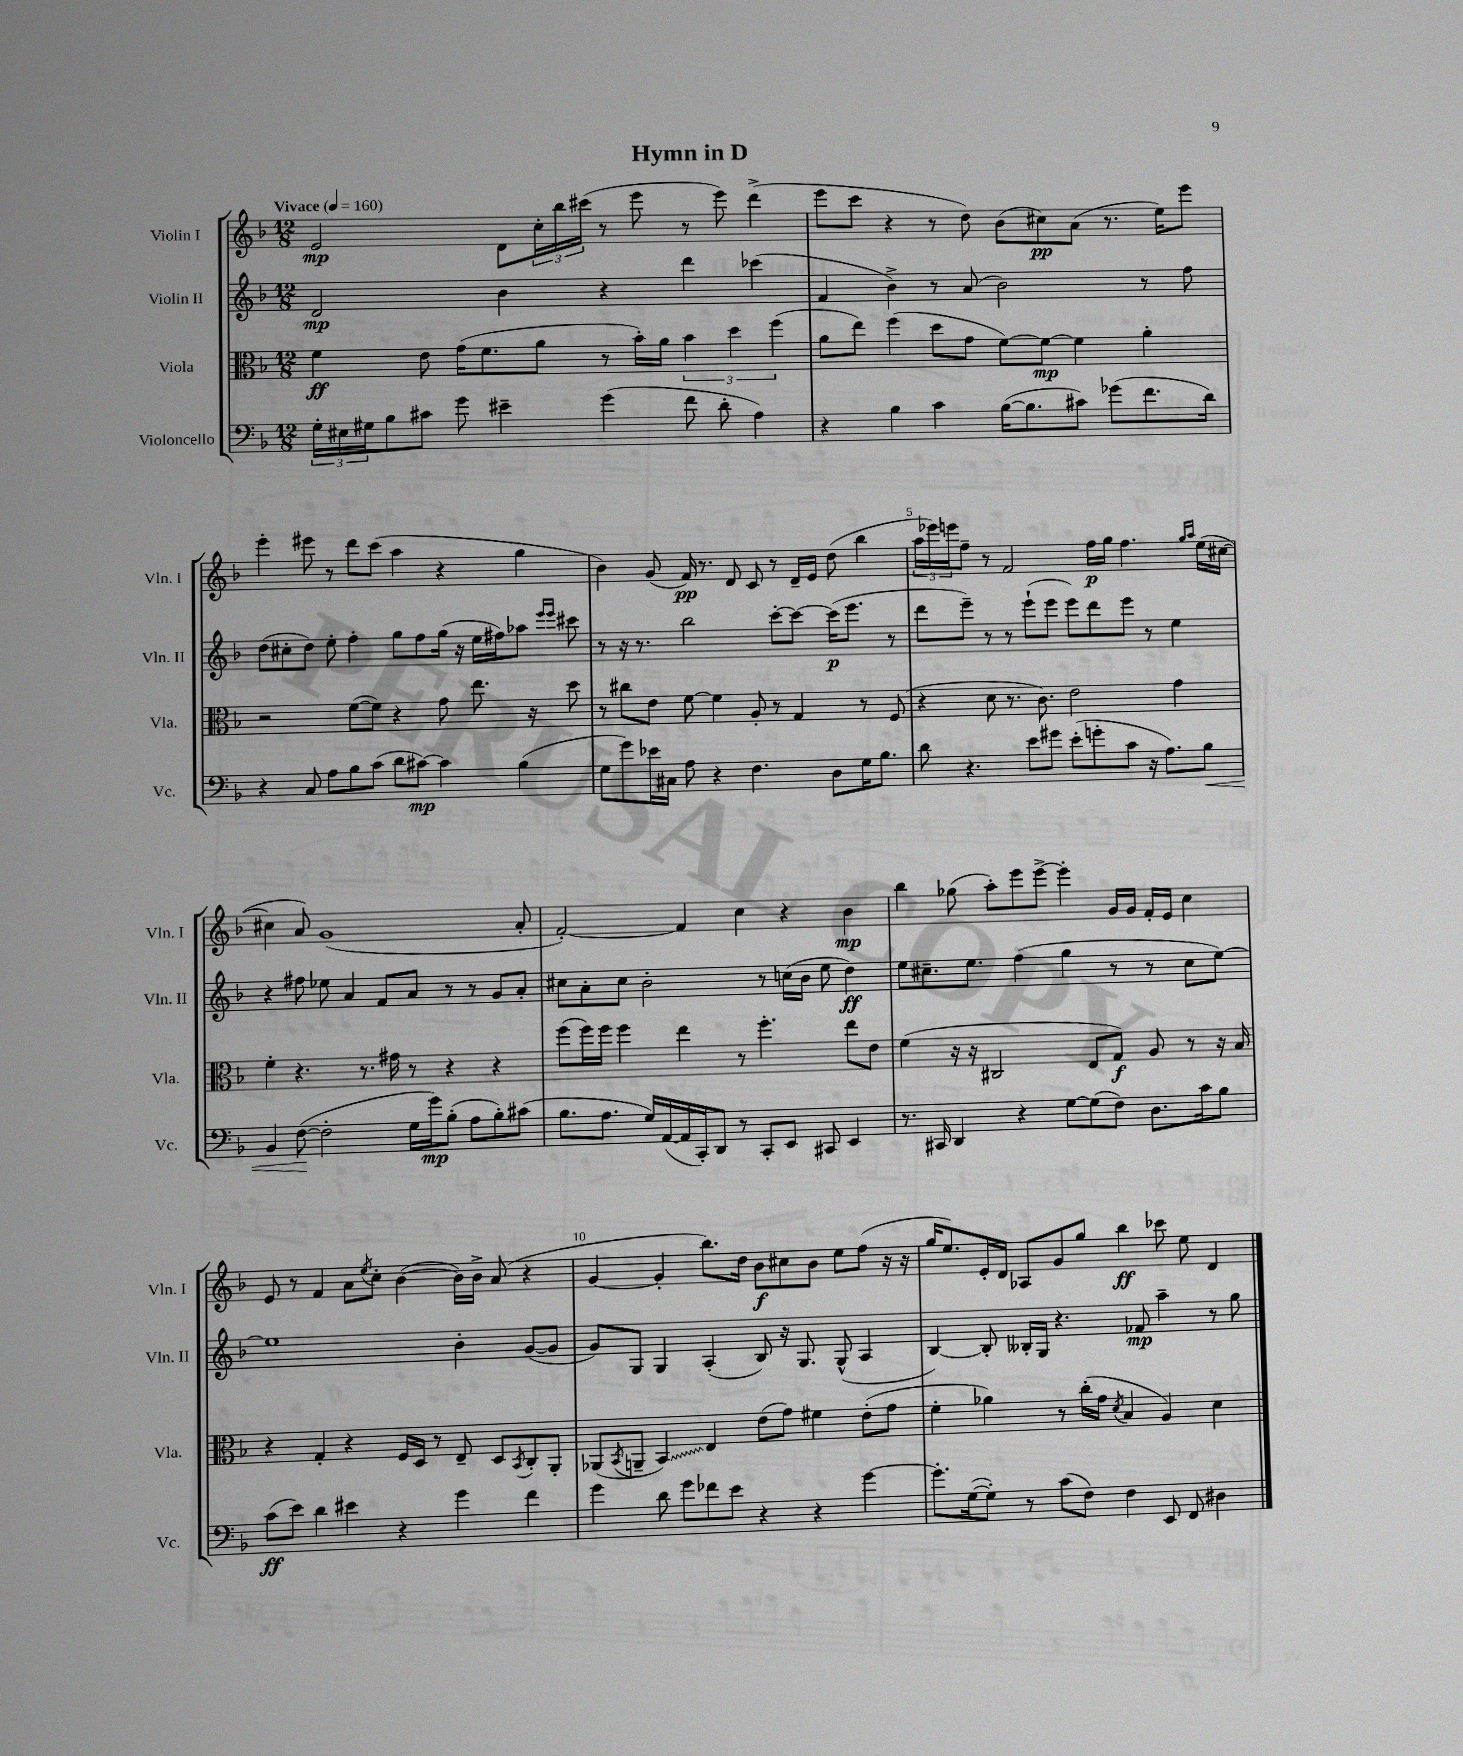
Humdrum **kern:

**kern	**kern	**kern	**kern
*staff4	*staff3	*staff2	*staff1
*clefF4	*clefC3	*clefG2	*clefG2
*k[b-]	*k[b-]	*k[b-]	*k[b-]
*M12/8	*M12/8	*M12/8	*M12/8
*MM160	*MM160	*MM160	*MM160
24G'\LL	4f\	2d/	2e/
24E#\	.	.	.
24G#\J	.	.	.
8B-\	.	.	.
8c#\J	8e\	.	.
8g\	(16g\LK	.	.
.	8.f\	.	.
4e#~\	.	4b-\	8d\L
.	8a\J	.	24cc'\L
.	.	.	24bb-\
.	.	.	(24ccc#\JJ
(4g\	8r	4r	8r
.	16b-'\LL)	.	8eee\
.	16a\JJ	.	.
8f\	6b-\	4ddd\	8r
8d'\	.	.	8eee\)
.	6dd\	.	.
4A\)	.	(4ccc-\	(4ddd^\
.	(6ff\	.	.
=	=	=	=
4r	8a\L	4f/	8eee\L
.	8ee\J)	.	8ccc\J
4B-\	(4ff\	4b-^\)	4r
4c\	8dd\L	8r	8r
.	8g\J	(8a/	8dd\)
([16B-\LK	[8f\L)	2b-\)	(8b-\L
8.B-\]	.	.	.
.	8f\_J	.	8cc#\)
8c#\J)	4f\]	.	(8a\J
(8g-\L	.	.	8.r
8.f\	4a'\	8r	.
.	.	.	16ee\LK)
.	.	8ff\	8eee\J
16d\Jk)	.	.	.
=	=	=	=
4r	2r	(8dd\L	4eee'\
.	.	8cc#'\	.
8C/	.	8dd\J)	8eee#\
8A\L	.	8ee'\	8r
8B-\	([8f\L	4ff'\	8ddd\L
(8c\J	8f\]J)	.	(8ccc\J
8d\L	4r	8gg\L	4aa\
[8c#\J)	.	8ff\	.
4c#\]	8g\	(16gg\Jk	4r
.	.	16r	.
.	8.ee\	16ee\LL	.
.	.	16ff#\J)	.
(4B-\	.	8aa-\J	4gg\
.	16r	.	.
.	.	16qqeee/LL	.
.	.	16qqeee/JJ	.
.	8dd\	8ccc#\	.
=	=	=	=
8G\L	8r	8r	4b-\)
8g\)	8cc#\L	16r	.
.	.	8.r	.
16e-\L	8e\J	.	(8g/
16C#\JJ	.	.	.
8A\	[8f\	2bb-\	16f/)
.	.	.	8.r
4r	4f\]	.	.
.	.	.	8d/
4.F\	8A'/	.	8c/
.	8r	[8ccc'\L	8r
.	4G/	8ccc\_J	16d~/LL
.	.	.	16e/JJ
8D\L	.	(16ccc\]LK	(8dd\
.	.	8.eee\J	.
16G\K	8r	.	4bb-\
8.B-\J	.	.	.
.	(8F/	8r	.
=	=	=	=
8d\	4r	8ddd\L	24aa\LL
.	.	.	24eee-\)
.	.	.	24eee\J
4.r	.	8eee~\J)	8ff~\J
.	8d\	8r	8r
.	8.r	8r	2f/
8e\L	.	(8eee`\L	.
.	8.c\)	.	.
8g#\J	.	8eee\J	.
(8e'\L	2e\	8eee\L)	.
8g'\	.	8ddd\	16ff\LL
.	.	.	16gg\JJ
8c\J	.	8eee\J	4.ff\
16r	.	8r	.
8.A\L)	.	.	.
.	4g\	4ee\	.
.	.	.	16qqgg/LL
.	.	.	16qqaa/JJ
8B-\J	.	.	(16ee\LL
.	.	.	[16cc#\JJ
=	=	=	=
4BB-/	4f'\	4r	4cc#\]
([8F\	4.r	8ff#\	8a/)
2F'\]	.	8ee-\	(1g
.	.	4a/	.
.	8.r	.	.
.	.	8f/L	.
.	16g#\	.	.
16G\LL	8r	8a/J	.
16g\J)	.	.	.
(8B-'\J	4r	8r	.
8A\L	.	8r	.
8B-'\)	4r	8g/L	.
(8c#\J	.	8a'/J	8a'/
=	=	=	=
8.B-\L	(8ff\L	8cc#\L	[2f'/)
.	16ff\L)	8a'\	.
8.A\J	16ff\JJ	.	.
.	4ff\	8cc#\J	.
16G/LL)	.	2b-'\	.
([16AA/	.	.	.
16AA/]	4ee\	.	4f/]
16CC'/J)	.	.	.
8DD/J	.	.	.
8r	8r	.	4cc\
8CC'/L	4.ff'\	8r	.
8EE/J	.	(16cc\LL	4r
.	.	16b-\JJ	.
8CC#/	.	8ee\	.
4EE/	8ee\L	4dd\)	4b-\
.	8e\J	.	.
=	=	=	=
8.r	(4f\	8ee\L	4bb-\
.	.	8.cc#~\	.
16CC#/	.	.	.
4DD/	16r	.	(8gg-\
.	16r	8.ee\J	.
.	2C#/	.	8aa'\L)
4r	.	(4ff\	8eee\
.	.	.	[8eee^\J
[8G\L	.	4gg\	4eee'\]
(8G\]	8E/L	.	.
8F\J)	8G/J)	8r	16g/LL
.	.	.	16g/JJ
8.D\L	8A/	8r	16f'/LL
.	.	.	16e/JJ
.	8r	8cc#\L	4cc\
16c\k	.	.	.
8B-\J	16r	[8ee\J)	.
.	16B-/	.	.
=	=	=	=
(8c\L	4r	1ee]	8e/
8e\J)	.	.	8r
4d\	4G'/	.	4f/
4e#\	4r	.	8a\L
.	.	.	8qee/
.	.	.	8cc'\J
4r	16F/LL	.	([4b-\
.	16D/JJ	.	.
.	8r	.	.
4g\	8E~/	4b-'\	16b-\]LL)
.	.	.	16b-^\JJ
.	8D/L	.	(8a/
.	8qBB-/	.	.
4f\	8C'/	([8g/L	4r
.	8AA'/J	8g/]J	.
=	=	=	=
4g\	(8AA-/L	8g/L)	[4g/
.	8qBB-/	.	.
.	8AA~/J	8G/J	.
8d\	4BB-/)	4G/	4g'/]
8g\L	.	.	.
8f-\	4E/	(4A'/	8.bb-\L)
8e\J	.	.	.
.	.	.	16dd\Jk
4r	(8e\L	8B-/)	8b-\L
.	8g\J)	16r	8cc#\
.	.	8.G/	.
4r	4f#\	.	8b-\J
.	.	(8G^^/	8ee\L
[4g\	(8e'\L	4A/	(8ff\J
.	8g\J	.	16r
.	.	.	16r
=	=	=	=
8.g'\]L	4f'\	[4B-/)	16gg/LK
.	.	.	8.ee/)
([16G\k	.	.	.
8G'\]J)	4a-\)	8B-'/]	16e'/L
.	.	.	16d/JJ
8r	.	16B--'/LL	8A-/L
.	.	16G/JJ	.
(8c\L	8r	4.r	8g/
8F\J)	(16cc'\LL	.	8gg/J
.	16g\JJ	.	.
.	8qd/	.	.
4F\	4B-/	.	4bb-\
.	.	8f-/	.
8EE/	4A/)	4aa~\	8ccc-\
8FF/	.	.	8ee\
4D#\	4d\	8r	4d/
.	.	8gg\	.
==	==	==	==
*-	*-	*-	*-
